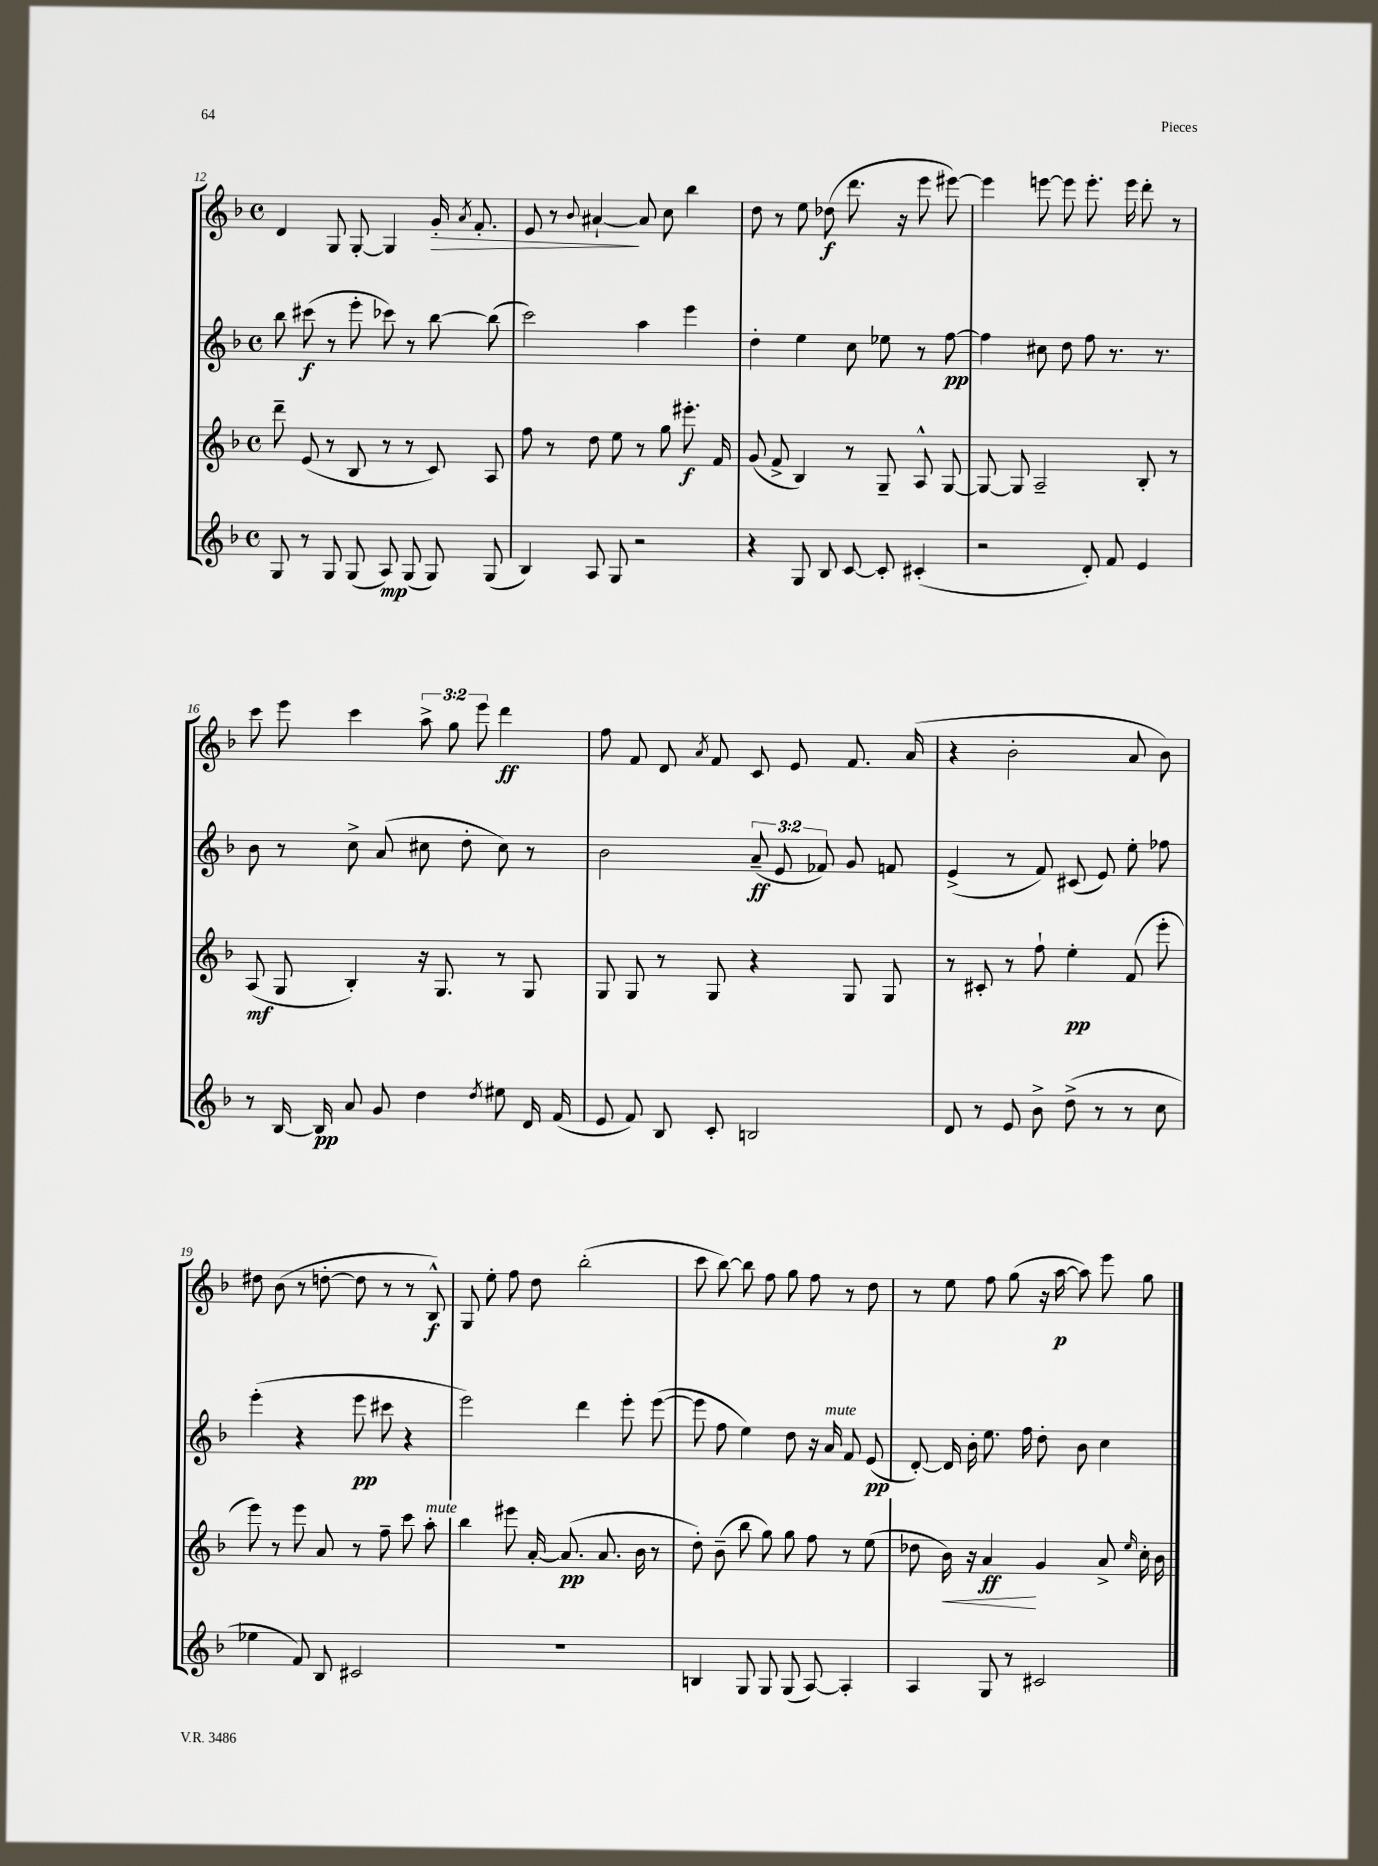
<<
\new StaffGroup <<
\new Staff = "s0" {
    \clef treble \key f \major \defaultTimeSignature \time 4/4 \override Staff.TupletNumber.text = #tuplet-number::calc-fraction-text
    \autoBeamOff d'4 g8 g8~-. g4 g'16-.\> \acciaccatura { a'8 } f'8.-. |
    e'8 r8 \appoggiatura { bes'8 } ais'4~-!\! ais'8 c''8 bes''4 |
    d''8 r8 e''8 des''8\f( d'''8. r16 e'''8 eis'''8~) |
    eis'''4 e'''8~ e'''8 e'''8.-. e'''16 d'''8-. r8 |
    c'''8 e'''8 c'''4 \tuplet 3/2 { a''8-> g''8 e'''8 } d'''4\ff |
    f''8 f'8 d'8 \acciaccatura { a'8 } f'8 c'8 e'8 f'8. a'16( |
    r4 bes'2-. a'8 bes'8) |
    dis''8 bes'8( r8 d''8~-. d''8 r8 r8 bes8-^\f) |
    g8 e''8-. f''8 d''8 bes''2-.( |
    c'''8 bes''8~) bes''8 f''8 g''8 f''8 r8 d''8 |
    r8 e''8 f''8 g''8( r16 a''16~\p a''8) e'''8 g''8 \bar "|." |
}
\new Staff = "s1" {
    \clef treble \key f \major \defaultTimeSignature \time 4/4 \override Staff.TupletNumber.text = #tuplet-number::calc-fraction-text
    \autoBeamOff bes''8 cis'''8\f( r8 e'''8-. ces'''8) r8 bes''8~ bes''8( |
    c'''2) a''4 e'''4 |
    d''4-. e''4 c''8 ees''8 r8 f''8~\pp |
    f''4 cis''8 d''8 f''8 r8. r8. |
    bes'8 r8 c''8-> a'8( cis''8 d''8-. cis''8) r8 |
    bes'2 \tuplet 3/2 { a'8--\ff( e'8 fes'8) } g'8 f'8 |
    e'4->( r8 f'8) cis'8( e'8) e''8-. fes''8 |
    e'''4-.( r4 e'''8\pp cis'''8 r4 |
    e'''2) d'''4 e'''8-. e'''8~( |
    e'''8 f''8 e''4) d''8 r16 a'16^\markup { \italic "mute" } f'8 e'8\pp( |
    d'8~-.) d'16 bes'16-. e''8. f''16 d''8-. bes'8 c''4 \bar "|." |
}
\new Staff = "s2" {
    \clef treble \key f \major \defaultTimeSignature \time 4/4
    \autoBeamOff d'''8-- e'8( r8 bes8 r8 r8 c'8) a8 |
    f''8 r8 d''8 e''8 r8 g''8 eis'''8.-.\f f'16 |
    g'8( f'8-> bes4) r8 g8-- a8-^ g8~ |
    g8~ g8 a2-- bes8-. r8 |
    a8\mf( g8 bes4-.) r16 g8. r8 g8 |
    g8 g8 r8 g8 r4 g8 g8 |
    r8 cis'8-. r8 f''8-! e''4-.\pp f'8( e'''8-. |
    e'''8) r8 e'''8 a'8 r8 f''8-- c'''8 a''8-.^\markup { \italic "mute" } |
    bes''4 eis'''8 a'16~-. a'8.\pp( a'8. bes'16 r8 |
    d''8-.) bes'8--( bes''8 g''8) g''8 f''8 r8 e''8( |
    des''8 bes'16\<) r16 a'4\ff\! g'4 a'8-> \grace { e''16 } c''16-. bes'16 \bar "|." |
}
\new Staff = "s3" {
    \clef treble \key f \major \defaultTimeSignature \time 4/4
    \autoBeamOff g8 r8 g8 g8( a8\mp) g8( g8) g8( |
    bes4) a8 g8 r2 |
    r4 g8 bes8 c'8~ c'8-. cis'4-.( |
    r2 d'8-.) f'8 e'4 |
    r8 bes16~ bes16\pp a'8 g'8 d''4 \acciaccatura { d''8 } eis''8 d'16 f'16( |
    e'8 f'8) bes8 c'8-. b2 |
    d'8 r8 e'8 bes'8-> d''8->( r8 r8 c''8 |
    ees''4 f'8) bes8 cis'2 |
    R1 |
    b4 g8 g8 g8( a8~) a4-. |
    a4 g8 r8 cis'2 \bar "|." |
}
>>
>>
\layout { \context { \Score currentBarNumber = #12 } }
